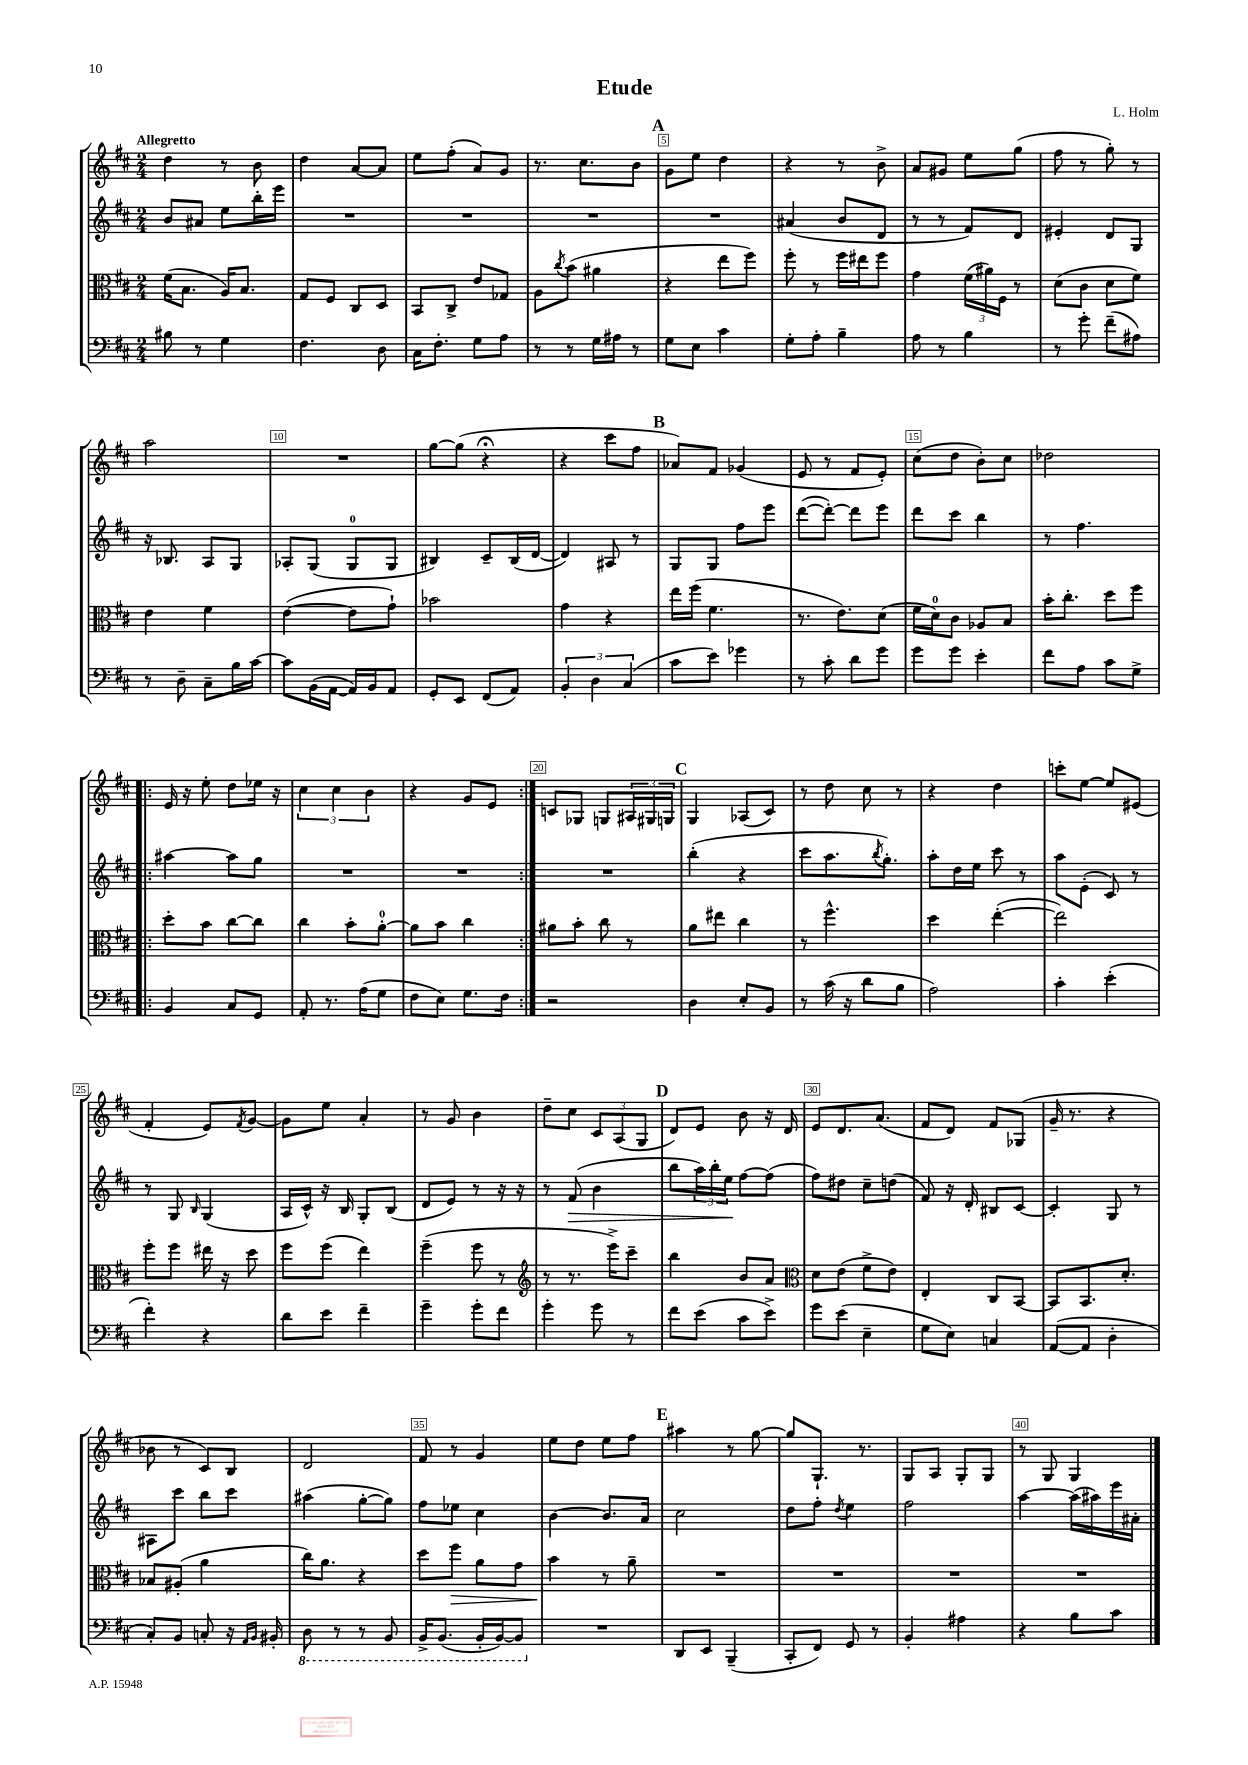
\header { title = "Etude" composer = "L. Holm" }
<<
\new StaffGroup <<
\new Staff = "s0" {
    \clef treble \key d \major \numericTimeSignature \time 2/4 \tempo "Allegretto"
    d''4 r8 b'8 |
    d''4 a'8~ a'8 |
    e''8 fis''8-.( a'8) g'8 |
    r8. cis''8. b'8 |
    \mark \markup { \bold "A" } g'8 e''8 d''4 |
    r4 r8 b'8-> |
    a'8 gis'8 e''8 g''8( |
    fis''8 r8 g''8-.) r8 |
    a''2 |
    R2 |
    g''8~ g''8( r4\fermata |
    r4 cis'''8 fis''8 |
    \mark \markup { \bold "B" } aes'8) fis'8 ges'4( |
    e'8 r8 fis'8 e'8-.) |
    cis''8( d''8 b'8-.) cis''8 |
    des''2 |
    \repeat volta 2 { e'16 r16 e''8-. d''8 ees''16 r16 |
    \tuplet 3/2 { cis''4 cis''4 b'4 } |
    r4 g'8 e'8 | }
    c'8 ges8 g8 \tuplet 3/2 { ais16 gis16 g16 } |
    \mark \markup { \bold "C" } g4 aes8( cis'8) |
    r8 d''8 cis''8 r8 |
    r4 d''4 |
    c'''8-. e''8~ e''8 eis'8( |
    fis'4-. e'8) \acciaccatura { fis'8 } g'8~ |
    g'8 e''8 a'4-. |
    r8 g'8 b'4 |
    d''8-- cis''8 \tuplet 3/2 { cis'8 a8( g8 } |
    \mark \markup { \bold "D" } d'8) e'8 b'8 r16 d'16 |
    e'8 d'8. a'8.( |
    fis'8 d'8) fis'8 ges8( |
    g'16-- r8. r4 |
    bes'8 r8 cis'8) b8 |
    d'2 |
    fis'8 r8 g'4 |
    e''8 d''8 e''8 fis''8 |
    \mark \markup { \bold "E" } ais''4 r8 g''8~ |
    g''8 g8.-! r8. |
    g8 a8 g8-. g8 |
    r8 g8 g4 \bar "|." |
}
\new Staff = "s1" {
    \clef treble \key d \major \numericTimeSignature \time 2/4
    b'8 ais'8 e''8 b''16-. e'''16 |
    R2 |
    R2 |
    R2 |
    \mark \markup { \bold "A" } R2 |
    ais'4( b'8 d'8 |
    r8 r8 fis'8) d'8 |
    eis'4-. d'8 g8 |
    r16 bes8. a8 g8 |
    aes8-. g8( g8-0 g8 |
    bis4) cis'8-- bis16( d'16~ |
    d'4) ais8 r8 |
    \mark \markup { \bold "B" } g8 g8 fis''8 e'''8 |
    d'''8~( d'''8~-.) d'''8 e'''8 |
    d'''8 cis'''8 b''4 |
    r8 fis''4. |
    \repeat volta 2 { ais''4~ ais''8 g''8 |
    R2 |
    R2 | }
    R2 |
    \mark \markup { \bold "C" } b''4-.( r4 |
    cis'''8 a''8. \acciaccatura { b''8 } g''8.-.) |
    a''8-. d''16 e''16 cis'''8 r8 |
    a''8 e'8-.( cis'8) r8 |
    r8 g8 \grace { b16 } g4( |
    a16 cis'16-^) r16 b16 g8-. b8( |
    d'8 e'8) r8 r16 r16 |
    r8 fis'8\>( b'4 |
    \mark \markup { \bold "D" } b''8 \tuplet 3/2 { a''16) b''16-. e''16\! } fis''8~ fis''8( |
    fis''8) dis''8 cis''8-- d''8( |
    fis'8) r16 d'16-. bis8 cis'8~ |
    cis'4-. g8 r8 |
    ais8 cis'''8 b''8 cis'''8 |
    ais''4( g''8~-. g''8) |
    fis''8 ees''8 cis''4 |
    b'4~ b'8. a'16 |
    \mark \markup { \bold "E" } cis''2 |
    d''8 fis''8-. \acciaccatura { d''8 } e''4 |
    fis''2 |
    a''4~ a''16( ais''16) e'''16 ais'16-. \bar "|." |
}
\new Staff = "s2" {
    \clef alto \key d \major \numericTimeSignature \time 2/4
    fis'16( b8. a16) b8. |
    g8 fis8 cis8 d8 |
    b,8 cis8-> e'8 ges8 |
    a8 \acciaccatura { cis''8 } b'8( ais'4 |
    \mark \markup { \bold "A" } r4 e''8 fis''8) |
    fis''8-. r8 fis''16 eis''16 fis''8 |
    g'4 \tuplet 3/2 { fis'16( ais'16) fis16 } r8 |
    d'8( cis'8 d'8 fis'8) |
    e'4 fis'4 |
    e'4~( e'8 g'8-!) |
    bes'2 |
    g'4 r4 |
    \mark \markup { \bold "B" } e''16 fis''16( fis'4. |
    r8. e'8.) d'8( |
    fis'16 d'16-0) cis'8 aes8 b8 |
    b'16-. cis''8.-. d''8 fis''8 |
    \repeat volta 2 { d''8-. b'8 cis''8~ cis''8 |
    cis''4 b'8-. a'8-0~-. |
    a'8 b'8 cis''4 | }
    ais'8 b'8-. cis''8 r8 |
    \mark \markup { \bold "C" } a'8 eis''8 cis''4 |
    r8 fis''4.-^ |
    d''4 e''4~-.( |
    e''2) |
    fis''8-. fis''8 eis''16 r16 d''8 |
    fis''8 fis''8( e''4) |
    fis''4--( fis''8 r8 |
    \clef treble r8 r8. e'''16->) cis'''8-- |
    \mark \markup { \bold "D" } b''4 b'8 a'8 |
    \clef alto d'8 e'8( fis'8-> e'8) |
    e4-. cis8 b,8~ |
    b,8 b,8. d'8.-. |
    bes8 ais8-.( a'4 |
    cis''16) a'8. r4 |
    d''8 fis''8\> a'8 g'8 |
    b'4\! r8 a'8-- |
    \mark \markup { \bold "E" } R2 |
    R2 |
    R2 |
    R2 \bar "|." |
}
\new Staff = "s3" {
    \clef bass \key d \major \numericTimeSignature \time 2/4
    bis8 r8 g4 |
    fis4. d8 |
    cis16 fis8.-. g8 a8 |
    r8 r8 g16 ais16 r8 |
    \mark \markup { \bold "A" } g8 e8 cis'4 |
    g8-. a8-. b4-- |
    a8 r8 b4 |
    r8 g'8-. fis'8--( ais8) |
    r8 d8-- cis8-- b16 cis'16~ |
    cis'8 b,16( a,16~ a,16) b,16 a,8 |
    g,8-. e,8 fis,8( a,8) |
    \tuplet 3/2 { b,4-. d4 cis4( } |
    \mark \markup { \bold "B" } cis'8 e'8) ges'4 |
    r8 cis'8-. d'8 g'8 |
    g'8 g'8 e'4-. |
    fis'8 a8 cis'8 g8-> |
    \repeat volta 2 { b,4 cis8 g,8 |
    a,8-. r8. a16( g8 |
    fis8 e8) g8. fis16 | }
    r2 |
    \mark \markup { \bold "C" } d4 e8-. b,8 |
    r8 cis'16( r16 d'8 b8 |
    a2) |
    cis'4-. e'4-.( |
    fis'4-.) r4 |
    d'8 e'8 fis'4-- |
    g'4-- g'8-. fis'8 |
    g'4-. g'8 r8 |
    \mark \markup { \bold "D" } fis'8 e'8( cis'8 e'8->) |
    g'8 e'8( e4-- |
    g8 e8) c4 |
    a,8~( a,8 d4-. |
    cis8-.) b,8 c8-. r16 \grace { a,16 b,16 } bis,16-. |
    \ottava #-1 d,8 r8 r8 b,,8 |
    b,,16-> b,,8.( b,,16-. b,,16~) b,,8 \ottava #0 |
    R2 |
    \mark \markup { \bold "E" } d,8 e,8 b,,4--( |
    cis,8-. fis,8) g,8 r8 |
    b,4-. ais4 |
    r4 b8 cis'8 \bar "|." |
}
>>
>>
\layout { \context { \Score \override BarNumber.break-visibility = ##(#f #t #t) barNumberVisibility = #(every-nth-bar-number-visible 5) \override BarNumber.stencil = #(make-stencil-boxer 0.1 0.3 ly:text-interface::print) } }
